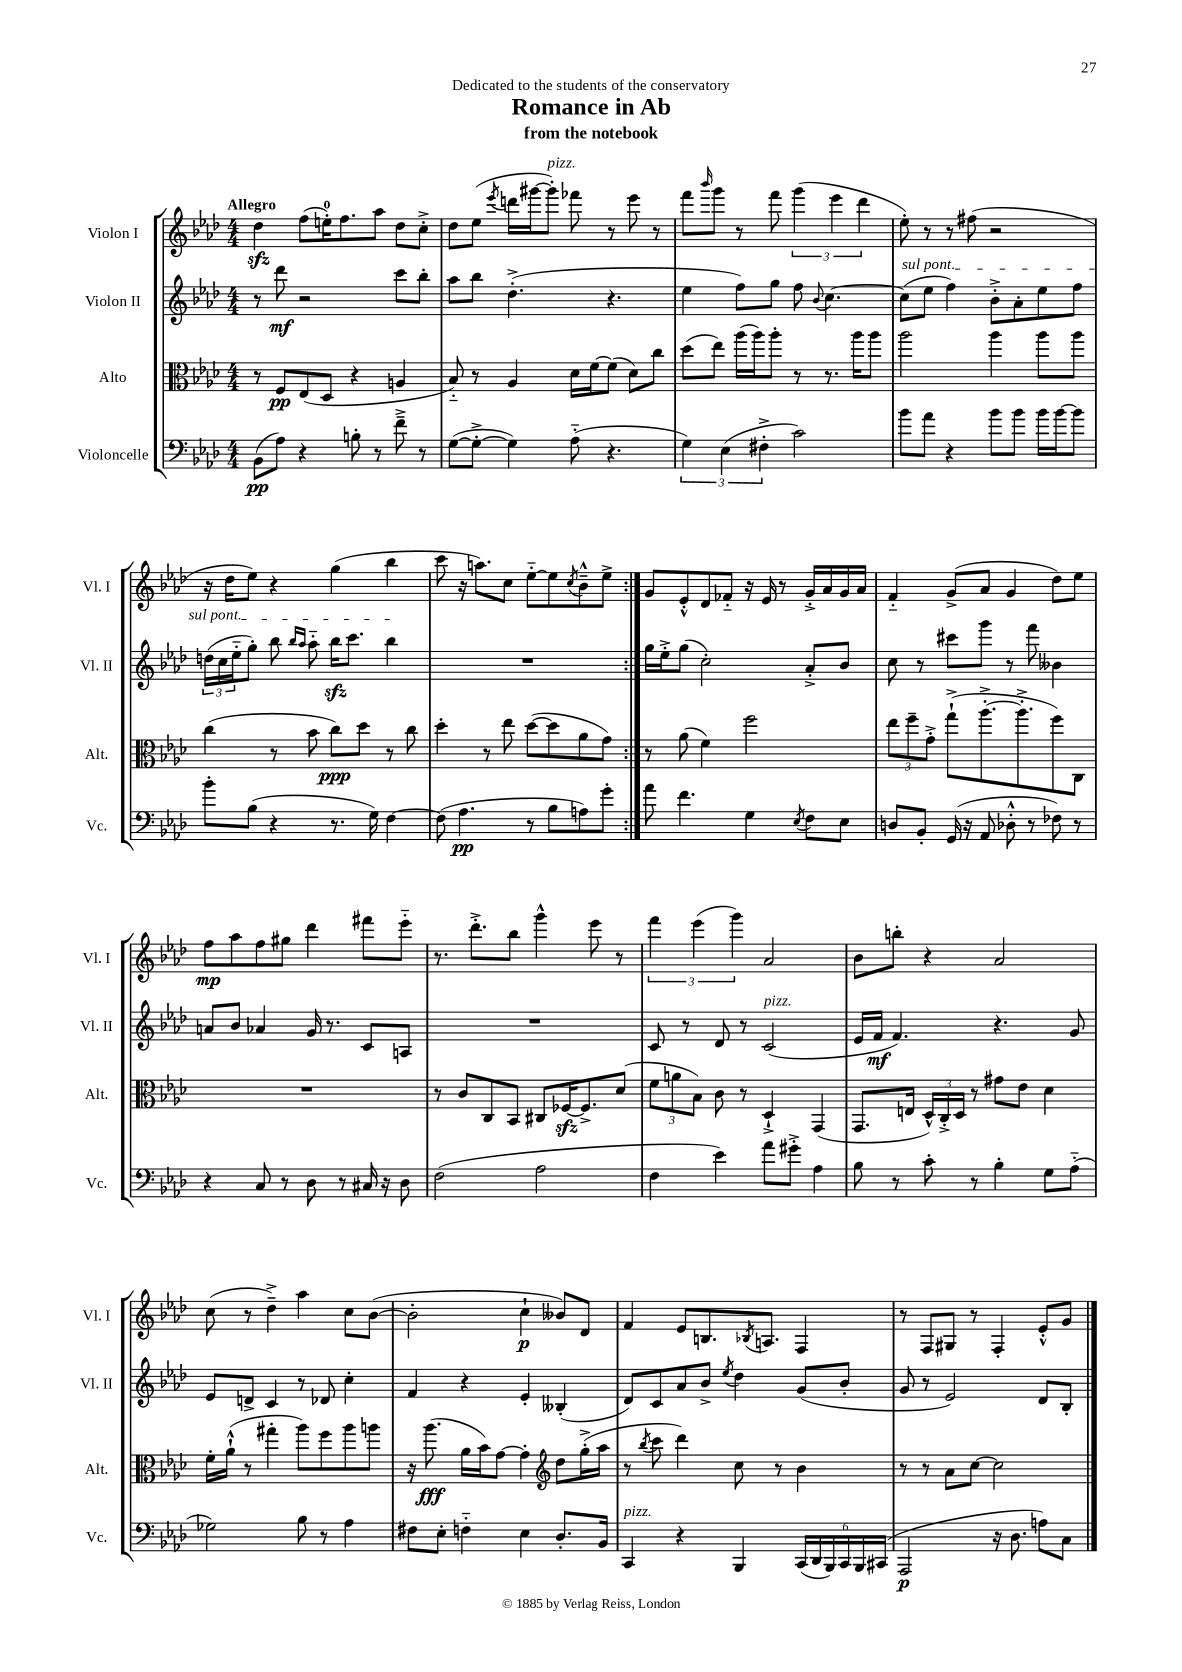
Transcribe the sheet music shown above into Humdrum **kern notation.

**kern	**dynam	**kern	**dynam	**kern	**dynam	**kern	**dynam
*part4	*part4	*part3	*part3	*part2	*part2	*part1	*part1
*staff4	*staff4	*staff3	*staff3	*staff2	*staff2	*staff1	*staff1
*I"Violoncelle	*	*I"Alto	*	*I"Violon II	*	*I"Violon I	*
*I'Vc.	*	*I'Alt.	*	*I'Vl. II	*	*I'Vl. I	*
*clefF4	*	*clefC3	*	*clefG2	*	*clefG2	*
*k[b-e-a-d-]	*	*k[b-e-a-d-]	*	*k[b-e-a-d-]	*	*k[b-e-a-d-]	*
*M4/4	*	*M4/4	*	*M4/4	*	*M4/4	*
=1	=1	=1	=1	=1	=1	=1	=1
!	!	!	!	!	!	!LO:TX:a:B:t=Allegro	!
(8BB-\L	pp	8r	.	8r	.	4dd-zz\	.
8A-\J)	.	8F/L	pp	8ddd-\	mf	.	.
4r	.	(8E-/	.	2r	.	(8ff\L	.
.	.	8D-/J	.	.	.	16een'\K)	.
.	.	.	.	.	.	8.ff\	.
8Bn'\	.	4r	.	.	.	.	.
8r	.	.	.	.	.	8aa-\J	.
8f~^\	.	4An/	.	8ccc\L	.	8dd-\L	.
8r	.	.	.	8bb-'\J	.	8cc'^\J	.
=2	=2	=2	=2	=2	=2	=2	=2
([8G\L	.	8B-/)	.	8aa-\L	.	8dd-\L	.
8G'^\J_	.	8r	.	8bb-\J	.	(8ee-\J	.
.	.	.	.	.	.	8qeee-/	.
4G\])	.	4A-/	.	(4.dd-'^\	.	16dddn\LL	.
.	.	.	.	.	.	[16ggg#X\J	.
!	!	!	!	!	!	!LO:TX:a:i:t=pizz.	!
.	.	.	.	.	.	8ggg#'\J])	.
(8A-\	.	16d-\LL	.	.	.	8fff-X\	.
.	.	[16f\J	.	.	.	.	.
4.r	.	(8f\J]	.	4.r	.	8r	.
.	.	8d-\L)	.	.	.	8eee-\	.
.	.	8cc\J	.	.	.	8r	.
=3	=3	=3	=3	=3	=3	=3	=3
6G\)	.	(8dd-\L	.	4ee-\	.	8fff\L	.
.	.	.	.	.	.	16qqbbb-/	.
.	.	8ee-\J)	.	.	.	8ggg\J	.
(6E-\	.	.	.	.	.	.	.
.	.	(16aa-\LL	.	8ff\L)	.	8r	.
.	.	16aa-\J)	.	.	.	.	.
6F#X'^\	.	.	.	.	.	.	.
.	.	8aa-'\J	.	8gg\J	.	8fff\	.
2c\)	.	8r	.	8ff\	.	(6ggg\	.
.	.	.	.	8qqb-/	.	.	.
.	.	8.r	.	[4.cc\	.	.	.
.	.	.	.	.	.	6eee-\	.
.	.	16aa-\KL	.	.	.	.	.
.	.	.	.	.	.	6ddd-\	.
.	.	8aa-\J	.	.	.	.	.
=4	=4	=4	=4	=4	=4	=4	=4
!	!	!	!	!LO:TX:a:i:t=sul pont.	!	!	!
8b-\L	.	2aa-\	.	(8cc\L]	.	8ee-'\)	.
8a-\J	.	.	.	8ee-\J	.	8r	.
4r	.	.	.	4ff\)	.	8r	.
.	.	.	.	.	.	(8ff#X\	.
8b-\L	.	4aa-\	.	8b-'^\L	.	2r	.
8b-\J	.	.	.	8a-'\	.	.	.
16b-\LL	.	8aa-\L	.	8ee-\	.	.	.
[16b-\J	.	.	.	.	.	.	.
8b-\J]	.	8aa-\J	.	8ff\J	.	.	.
!!LO:LB:g=z
=5	=5	=5	=5	=5	=5	=5	=5
8b-'\L	.	(4cc\	.	(24ddn\LL	.	16r	.
.	.	.	.	24cc\	.	.	.
.	.	.	.	.	.	16dd-\KL	.
.	.	.	.	24ee-\J	.	.	.
(8B-\J	.	.	.	8gg'\J)	.	8ee-\J)	.
4r	.	8r	.	8bb-\	.	4r	.
.	.	.	.	16qqbb-/LL	.	.	.
.	.	.	.	16qqaa-/JJ	.	.	.
.	.	8b-\	.	8aa-\	.	.	.
8.r	.	8cc\L)	ppp	16bb-zz\KL	.	(4gg\	.
.	.	.	.	8.ccc\J	.	.	.
.	.	8dd-\J	.	.	.	.	.
16G\)	.	.	.	.	.	.	.
[4F\	.	8r	.	4bb-\	.	4bb-\	.
.	.	8cc\	.	.	.	.	.
=6	=6	=6	=6	=6	=6	=6	=6
(8F\]	.	4dd-'\	.	1r	.	8ccc\	.
4.A-\	pp	.	.	.	.	16r	.
.	.	.	.	.	.	8.aan\L)	.
.	.	8r	.	.	.	.	.
.	.	8ee-\	.	.	.	8cc\J	.
8r	.	([8dd-\L	.	.	.	[8ee-\L	.
8B-\L	.	8dd-\]	.	.	.	8ee-\]	.
.	.	.	.	.	.	8qcc/	.
8An\)	.	8a-\	.	.	.	8b-~^^\	.
8g'\J	.	8g\J)	.	.	.	8ee-^\J	.
=7:|!	=7:|!	=7:|!	=7:|!	=7:|!	=7:|!	=7:|!	=7:|!
8a-\	.	8r	.	16gg\LL	.	8g/L	.
.	.	.	.	16ee-'^\J	.	.	.
4.f\	.	(8a-\	.	(8gg\J	.	8e-'^^/	.
.	.	4f\)	.	2cc'\)	.	8d-/	.
.	.	.	.	.	.	8f-X/J	.
4G\	.	2ff\	.	.	.	16r	.
.	.	.	.	.	.	16e-/	.
.	.	.	.	.	.	8r	.
8qE-/	.	.	.	.	.	.	.
8F\L	.	.	.	8a-'^/L	.	16g'^/LL	.
.	.	.	.	.	.	16a-/	.
8E-\J	.	.	.	8b-/J	.	16g/	.
.	.	.	.	.	.	16a-/JJ	.
=8	=8	=8	=8	=8	=8	=8	=8
8Dn/L	.	12ee-\L	.	8cc\	.	4f/	.
.	.	12ff~\	.	.	.	.	.
8BB-'/J	.	.	.	8r	.	.	.
.	.	12g'^\J	.	.	.	.	.
(16GG/	.	(8gg`^\L	.	8ccc#X\L	.	(8g^/L	.
16r	.	.	.	.	.	.	.
8AA-/	.	[8.aa-'^\	.	8ggg\J	.	8a-/J	.
8D-X'^^\	.	.	.	8r	.	4g/	.
.	.	8.aa-'^\]	.	.	.	.	.
8r	.	.	.	8fff\	.	.	.
8F-X\)	.	8ff\)	.	4b--X\	.	8dd-\L)	.
8r	.	8C\J	.	.	.	8ee-\J	.
!!LO:LB:g=z
=9	=9	=9	=9	=9	=9	=9	=9
4r	.	1r	.	8an/L	.	8ff\L	mp
.	.	.	.	8b-/J	.	8aa-\	.
8C/	.	.	.	4a-X/	.	8ff\	.
8r	.	.	.	.	.	8gg#X\J	.
8D-\	.	.	.	16g/	.	4ddd-\	.
.	.	.	.	8.r	.	.	.
8r	.	.	.	.	.	.	.
16C#X/	.	.	.	8c/L	.	8fff#X\L	.
16r	.	.	.	.	.	.	.
8D-\	.	.	.	8An/J	.	8eee-\J	.
=10	=10	=10	=10	=10	=10	=10	=10
(2F\	.	8r	.	1r	.	8.r	.
.	.	8c/L	.	.	.	.	.
.	.	.	.	.	.	8.ddd-'^\L	.
.	.	8C/	.	.	.	.	.
.	.	8BB-/J	.	.	.	8bb-\J	.
2A-\	.	8C#X/L	.	.	.	4ggg^^\	.
.	.	[16F-Xzz/K	.	.	.	.	.
.	.	8.F-^/]	.	.	.	.	.
.	.	.	.	.	.	8eee-\	.
.	.	(8d-/J	.	.	.	8r	.
=11	=11	=11	=11	=11	=11	=11	=11
4F\	.	12f\L	.	8c/	.	6fff\	.
.	.	12an\	.	.	.	.	.
.	.	.	.	8r	.	.	.
.	.	12B-\J)	.	.	.	(6eee-\	.
4e-\)	.	8c\	.	8d-/	.	.	.
.	.	.	.	.	.	6ggg\)	.
.	.	8r	.	8r	.	.	.
!	!	!	!	!LO:TX:a:i:t=pizz.	!	!	!
8a-\L	.	4D-`^/	.	(2c/	.	2a-/	.
8g#X'^\J	.	.	.	.	.	.	.
4A-\	.	(4GG/	.	.	.	.	.
=12	=12	=12	=12	=12	=12	=12	=12
8B-\	.	8.GG/L	.	16e-/LL	.	8b-\L	.
.	.	.	.	16f/JJ	mf	.	.
8r	.	.	.	4.f/)	.	8bbn'\J	.
.	.	16En/Jk	.	.	.	.	.
8c'\	.	24D-^^/LL)	.	.	.	4r	.
.	.	24C'^/	.	.	.	.	.
.	.	24D-/JJ	.	.	.	.	.
8r	.	8r	.	.	.	.	.
4B-'\	.	8g#X\L	.	4.r	.	2a-/	.
.	.	8e-\J	.	.	.	.	.
8G\L	.	4d-\	.	.	.	.	.
(8A-\J	.	.	.	8g/	.	.	.
!!LO:LB:g=z
=13	=13	=13	=13	=13	=13	=13	=13
2G-X\)	.	16f'\LL	.	8e-/L	.	(8cc\	.
.	.	(16a-`^^\JJ	.	.	.	.	.
.	.	8r	.	8dn^/J	.	8r	.
.	.	4gg#X'\	.	4c/	.	4dd-~^\)	.
8B-\	.	8aa-\L)	.	8r	.	4aa-\	.
8r	.	8ff\	.	8d-X/	.	.	.
4A-\	.	8aa-\	.	4cc'\	.	8cc\L	.
.	.	8aan\J	.	.	.	([8b-\J	.
=14	=14	=14	=14	=14	=14	=14	=14
8F#X\L	.	16r	.	4f/	.	2b-'\]	.
.	.	(8.aa-\	fff	.	.	.	.
8E-'\J	.	.	.	.	.	.	.
4Fn\	.	16a-\LL	.	4r	.	.	.
.	.	16b-\J)	.	.	.	.	.
.	.	[8g\J	.	.	.	.	.
4E-\	.	4g'\]	.	4e-'/	.	4cc`\	p
*	*	*clefG2	*	*	*	*	*
8.D-'/L	.	8dd-\L	.	(4B--X'/	.	8b--X/L)	.
.	.	(16gg'^\L	.	.	.	8d-/J	.
16BB-/Jk	.	16aa-\JJ	.	.	.	.	.
=15	=15	=15	=15	=15	=15	=15	=15
!LO:TX:a:i:t=pizz.	!	!	!	!	!	!	!
4CC/	.	8r	.	8d-/L)	.	4f/	.
.	.	8qbb-/	.	.	.	.	.
.	.	8ccc\	.	8c/	.	.	.
4r	.	4ddd-\)	.	8a-/	.	8e-/L	.
.	.	.	.	8b-^/J	.	8.Bn/	.
.	.	.	.	8qee-/	.	.	.
4BBB-/	.	8cc\	.	4dd-\	.	.	.
.	.	.	.	.	.	8qB-X/	.
.	.	.	.	.	.	8.An/J	.
.	.	8r	.	.	.	.	.
(24CC/LL	.	4b-\	.	(8g/L	.	4F/	.
24DD-/	.	.	.	.	.	.	.
24BBB-/)	.	.	.	.	.	.	.
24CC/	.	.	.	8b-'/J	.	.	.
24BBB-/	.	.	.	.	.	.	.
(24CC#X/JJ	.	.	.	.	.	.	.
=16	=16	=16	=16	=16	=16	=16	=16
2AAA-/	p	8r	.	8g/	.	8r	.
.	.	8r	.	8r	.	8F/L	.
.	.	8a-\L	.	2e-/)	.	8G#X/J	.
.	.	[8cc\J	.	.	.	8r	.
16r	.	2cc\]	.	.	.	4F'/	.
8.D-\	.	.	.	.	.	.	.
8An\L)	.	.	.	8d-/L	.	8e-'^^/L	.
8C\J	.	.	.	8B-'/J	.	8g/J	.
==	==	==	==	==	==	==	==
*-	*-	*-	*-	*-	*-	*-	*-
